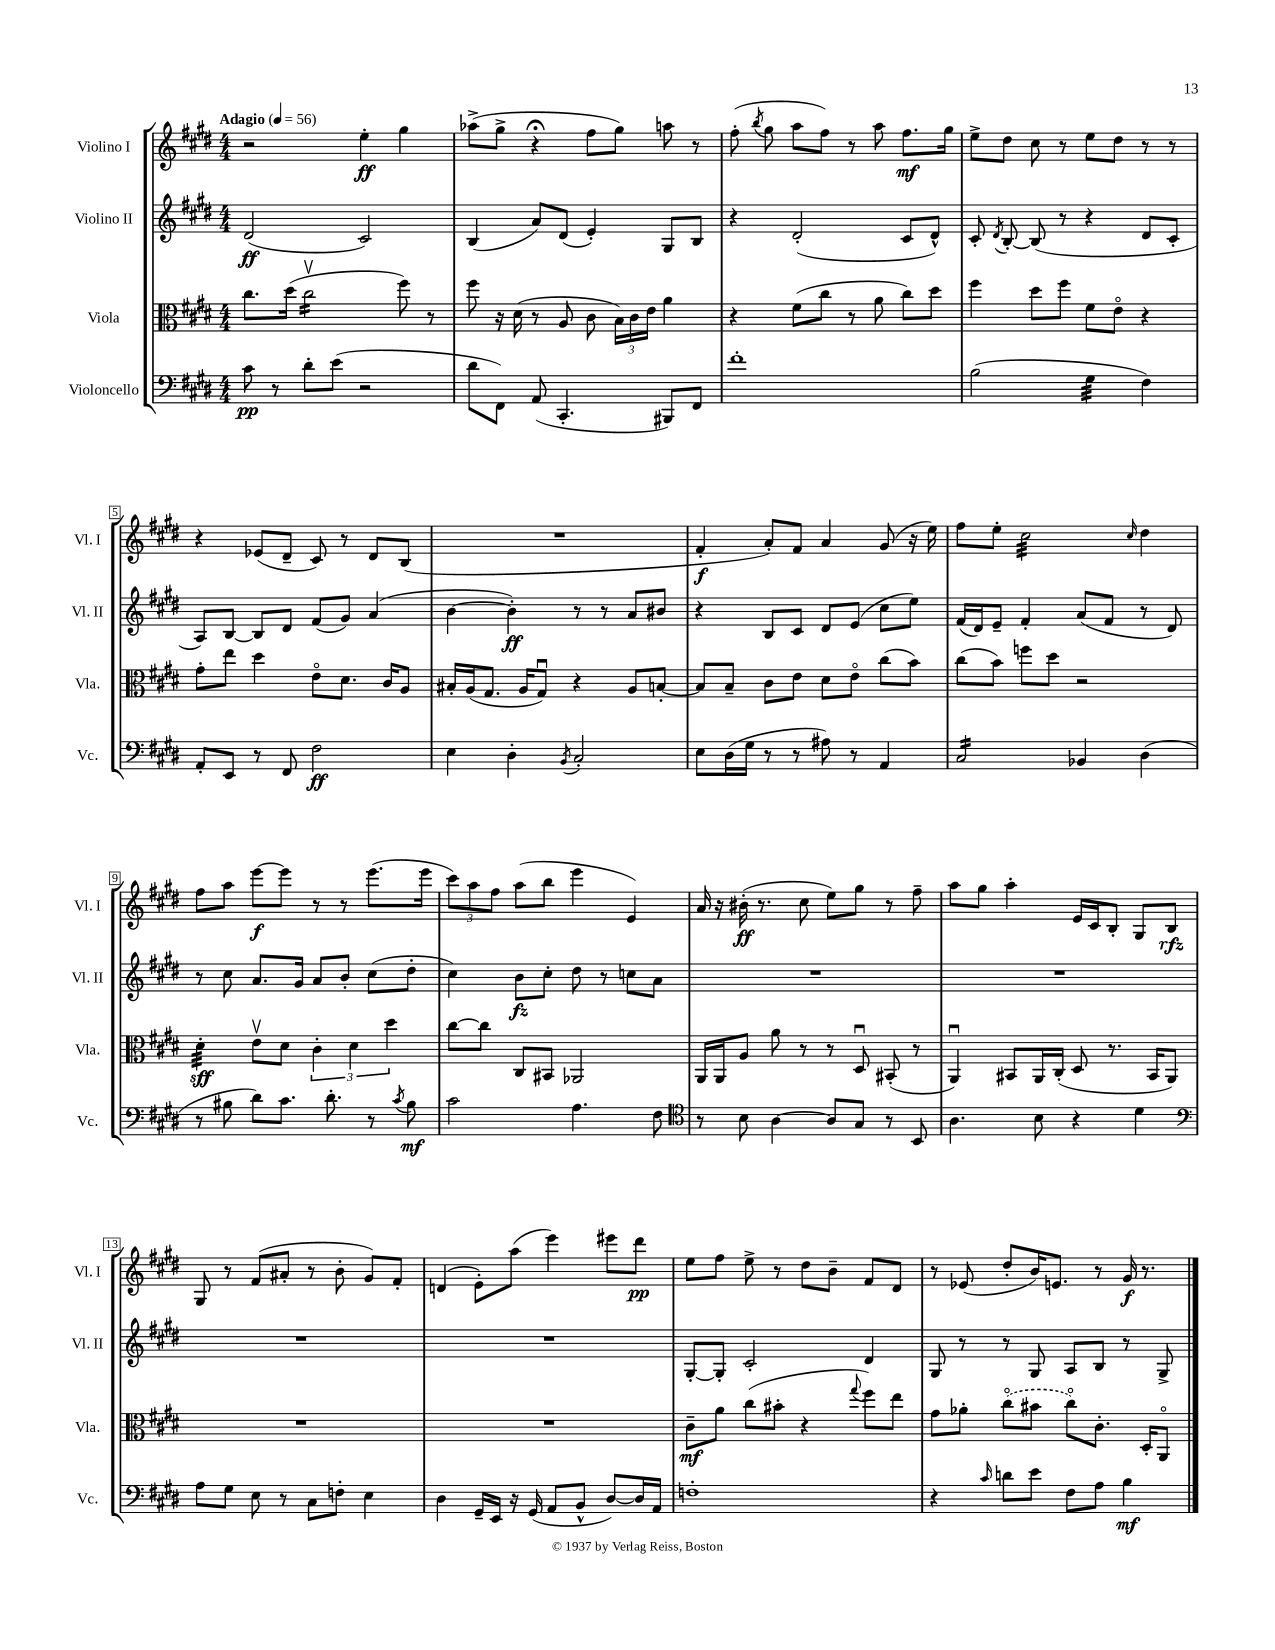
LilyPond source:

<<
\new StaffGroup <<
\new Staff = "s0" \with { instrumentName = "Violino I" shortInstrumentName = "Vl. I" } {
    \clef treble \key e \major \numericTimeSignature \time 4/4 \tempo "Adagio" 4 = 56
    \autoBeamOff r2 e''4-.\ff gis''4 |
    aes''8[->( gis''8]-> r4\fermata fis''8[ gis''8]) a''8 r8 |
    fis''8-.( \acciaccatura { b''8 } gis''8 a''8[ fis''8]) r8 a''8 fis''8.[\mf gis''16] |
    e''8[-> dis''8] cis''8 r8 e''8[ dis''8] r8 r8 |
    r4 ees'8[( dis'8]-- cis'8) r8 dis'8[ b8]( |
    R1 |
    fis'4-.\f a'8[-.) fis'8] a'4 gis'8( r16 e''16) |
    fis''8[ e''8]-. cis''2:32 \grace { cis''16 } dis''4 |
    fis''8[ a''8] e'''8[~\f e'''8] r8 r8 e'''8.[( e'''16] |
    \tuplet 3/2 { cis'''8[) a''8 fis''8] } a''8[( b''8] e'''4 e'4) |
    a'16 r16 bis'16-.\ff( r8. cis''8 e''8[) gis''8] r8 fis''8-- |
    a''8[ gis''8] a''4-. e'16[ cis'16 b8]-. gis8[ b8]\rfz |
    gis8 r8 fis'8[( ais'8]-. r8 b'8-. gis'8[) fis'8]-. |
    d'4( e'8[-.) a''8]( e'''4) eis'''8[ dis'''8]\pp |
    e''8[ fis''8] e''8-> r8 dis''8[ b'8]-- fis'8[ dis'8] |
    r8 ees'8( dis''8[-. b'16) e'8.] r8 gis'16\f r8. \bar "|." |
}
\new Staff = "s1" \with { instrumentName = "Violino II" shortInstrumentName = "Vl. II" } {
    \clef treble \key e \major \numericTimeSignature \time 4/4
    \autoBeamOff dis'2\ff( cis'2) |
    b4( a'8[) dis'8]( e'4-.) gis8[ b8] |
    r4 dis'2-.( cis'8[ dis'8]-^) |
    cis'8-. \acciaccatura { dis'8 } b8~-. b8( r8 r4 dis'8[ cis'8]-. |
    a8[) b8]~ b8[ dis'8] fis'8[( gis'8]) a'4( |
    b'4~ b'4-.\ff) r8 r8 a'8[ bis'8] |
    r4 b8[ cis'8] dis'8[ e'8]( cis''8[ e''8]) |
    fis'16[( dis'16) e'8]-- fis'4-. a'8[( fis'8] r8 dis'8) |
    r8 cis''8 a'8.[ gis'16] a'8[ b'8]-. cis''8[( dis''8]-. |
    cis''4) b'8[\fz cis''8]-. dis''8 r8 c''8[ a'8] |
    R1 |
    R1 |
    R1 |
    R1 |
    gis8[~-. gis8]-. cis'2-. dis'4 |
    gis8 r8 r8 gis8 a8[ b8] r8 gis8-> \bar "|." |
}
\new Staff = "s2" \with { instrumentName = "Viola" shortInstrumentName = "Vla." } {
    \clef alto \key e \major \numericTimeSignature \time 4/4
    \autoBeamOff cis''8.[ dis''16]( cis''2:16\upbow fis''8) r8 |
    fis''8 r16 dis'16( r8 a8 cis'8 \tuplet 3/2 { b16[) cis'16 e'16] } a'4 |
    r4 fis'8[( cis''8] r8 a'8 cis''8[) dis''8] |
    fis''4 dis''8[ fis''8] fis'8[ e'8]\flageolet r4 |
    gis'8[-. e''8] dis''4 e'8[\flageolet dis'8.] cis'16[ a8] |
    bis16[-. a16( gis8.] a16[ gis8]\downbow) r4 a8[ b8]~-. |
    b8[ b8]-- cis'8[ e'8] dis'8[ e'8]\flageolet cis''8[( b'8]) |
    cis''8[( b'8]) f''8[ dis''8] r2 |
    dis'4:32-.\sff e'8[\upbow dis'8] \tuplet 3/2 { cis'4-. dis'4 dis''4 } |
    cis''8[~ cis''8] cis8[ bis,8] aes,2 |
    a,16[ a,16 a8] a'8 r8 r8 dis8\downbow bis,8-.( r8 |
    a,4\downbow) bis,8[ a,16 cis16]-.( dis8 r8. bis,16[ a,8]) |
    R1 |
    R1 |
    cis'8[--\mf a'8] cis''8[( bis'8]-. r4 \appoggiatura { gis''8 } fis''8[) e''8] |
    gis'8[ aes'8]-. \once \slurDashed cis''8[\flageolet( bis'8] cis''8[\flageolet) cis'8.]-. dis16[-. a,8]\flageolet \bar "|." |
}
\new Staff = "s3" \with { instrumentName = "Violoncello" shortInstrumentName = "Vc." } {
    \clef bass \key e \major \numericTimeSignature \time 4/4
    \autoBeamOff cis'8\pp r8 dis'8[-. e'8]( r2 |
    dis'8[ fis,8]) a,8( cis,4.-. bis,,8[) fis,8] |
    fis'1-. |
    b2( gis4:32 fis4) |
    a,8[-. e,8] r8 fis,8 fis2\ff |
    e4 dis4-. \acciaccatura { b,8 } cis2-. |
    e8[ dis16( gis16] r8 r8 ais8) r8 a,4 |
    cis2:16 bes,4 dis4( |
    r8 bis8 dis'8[) cis'8.] dis'8.-. r8 \acciaccatura { cis'8 } bis8\mf |
    cis'2 a4. fis8 |
    \clef tenor r8 b8 a4~ a8[ gis8] r8 b,8 |
    a4. b8 r4 dis'4 |
    \clef bass a8[ gis8] e8 r8 cis8[ f8]-. e4 |
    dis4 gis,16[-- e,16] r16 gis,16( a,8[ b,8]-^ dis8[~) dis16 a,16] |
    f1-. |
    r4 \grace { cis'16 } d'8[ e'8] fis8[ a8] b4\mf \bar "|." |
}
>>
>>
\layout { \context { \Score \override BarNumber.stencil = #(make-stencil-boxer 0.1 0.3 ly:text-interface::print) } }
